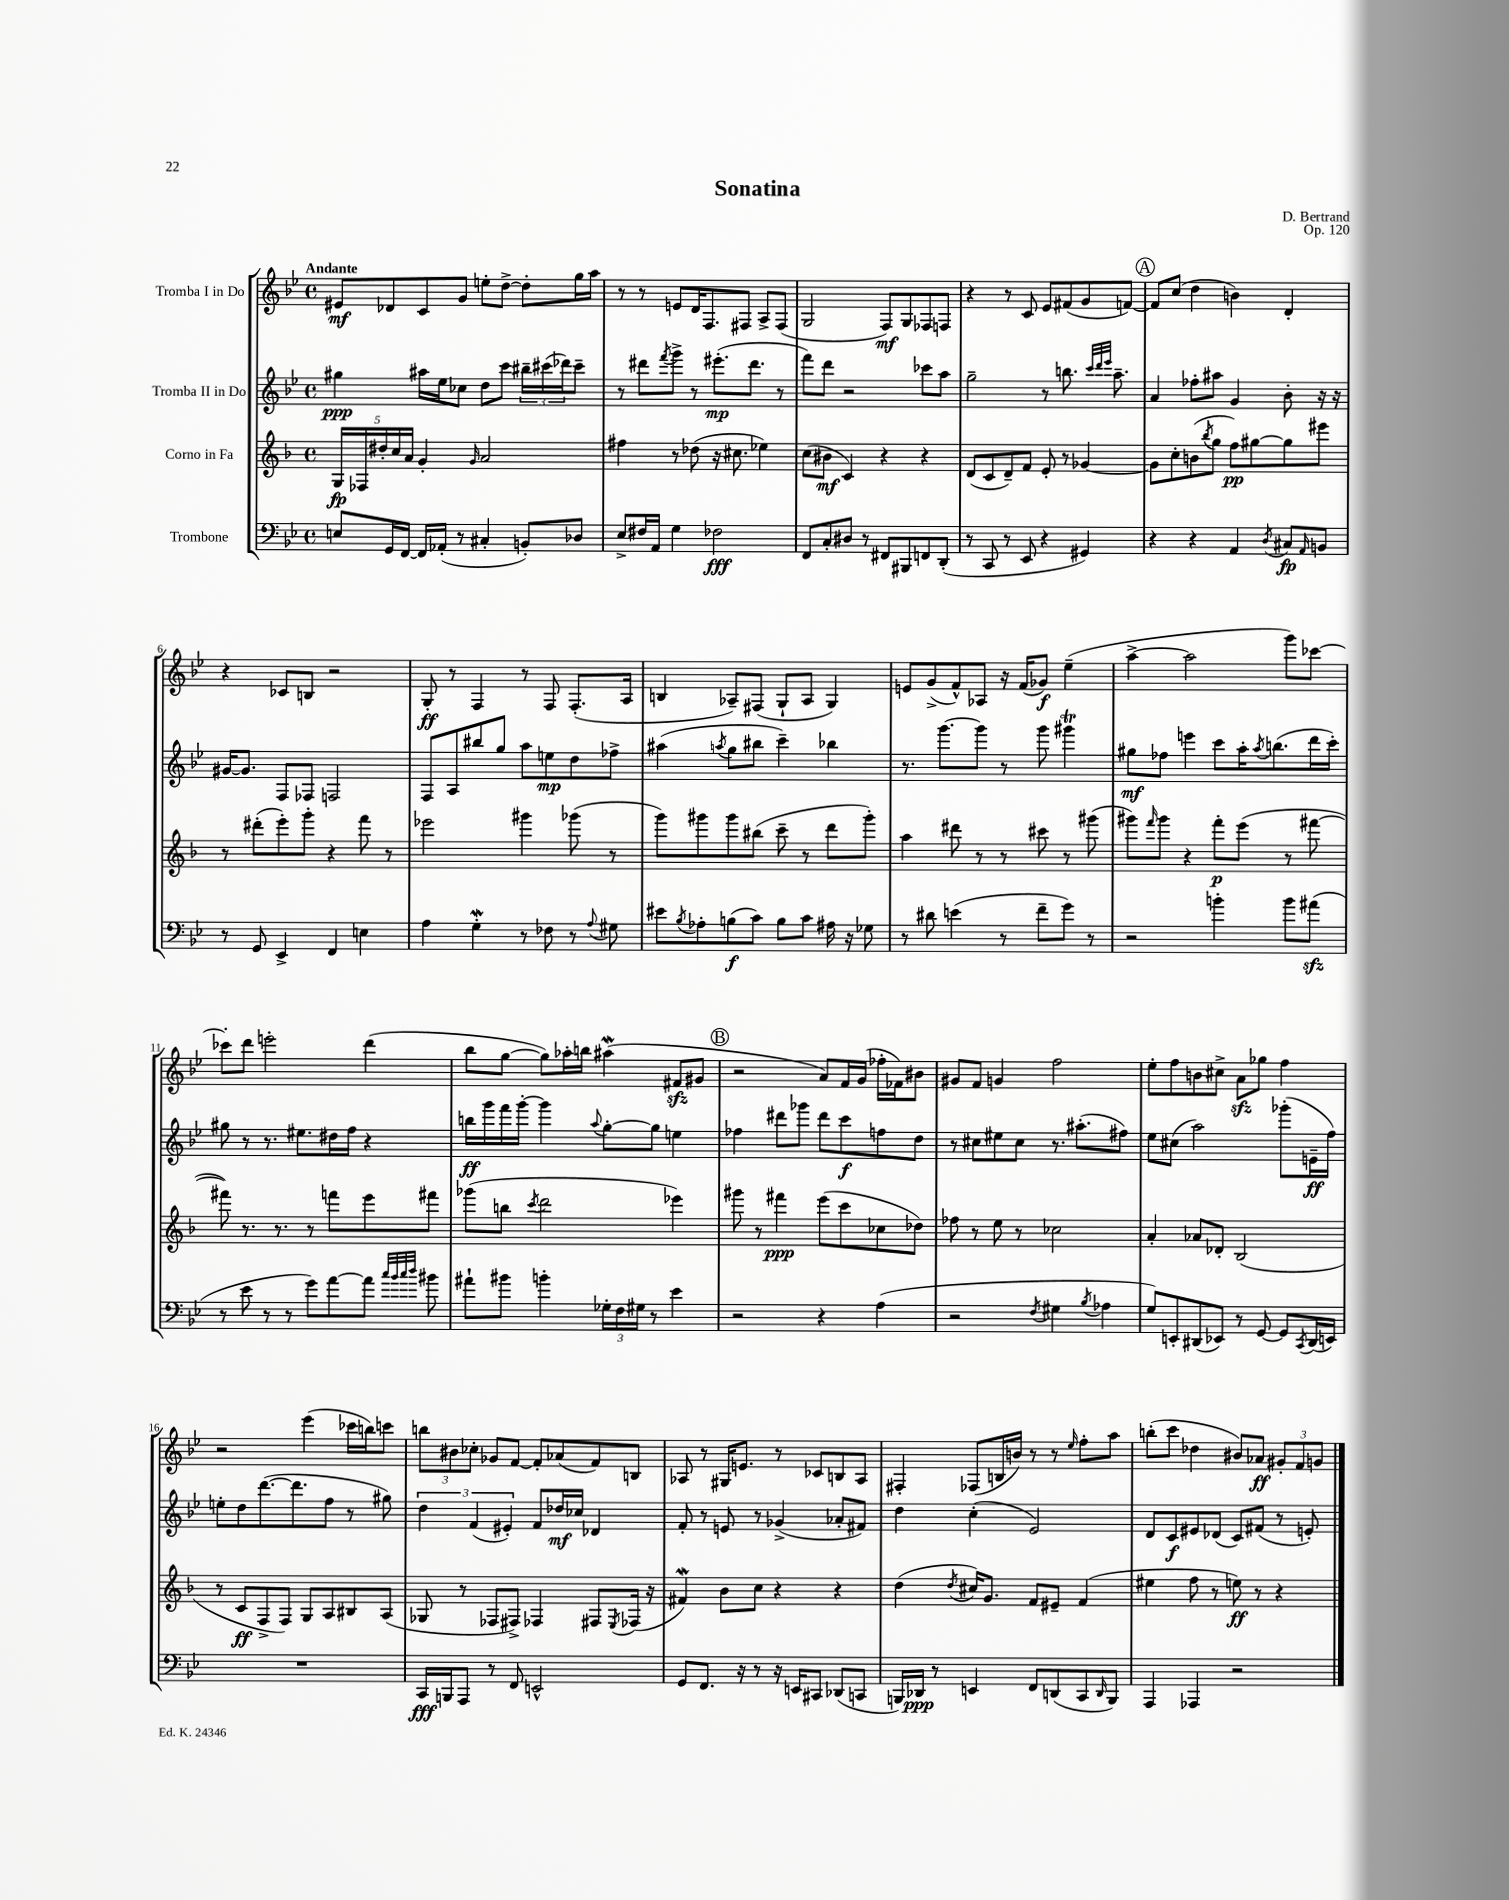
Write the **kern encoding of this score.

**kern	**dynam	**kern	**dynam	**kern	**dynam	**kern	**dynam
*part4	*part4	*part3	*part3	*part2	*part2	*part1	*part1
*staff4	*staff4	*staff3	*staff3	*staff2	*staff2	*staff1	*staff1
*I"Trombone	*	*I"Corno in Fa	*	*I"Tromba II in Do	*	*I"Tromba I in Do	*
*clefF4	*	*clefG2	*	*clefG2	*	*clefG2	*
*k[b-e-]	*	*k[b-]	*	*k[b-e-]	*	*k[b-e-]	*
*M4/4	*	*M4/4	*	*M4/4	*	*M4/4	*
*met(c)	*	*met(c)	*	*met(c)	*	*met(c)	*
=1	=1	=1	=1	=1	=1	=1	=1
!	!	!	!	!	!	!LO:TX:a:B:t=Andante	!
8En/L	.	20G/LL	fp	4gg#X\	ppp	8e#X/L	mf
.	.	20F-X/	.	.	.	.	.
.	.	20dd#X'/	.	.	.	.	.
16GG/L	.	.	.	.	.	8d-X/	.
.	.	20cc/	.	.	.	.	.
[16FF/JJ	.	.	.	.	.	.	.
.	.	20a/JJ	.	.	.	.	.
16FF/LL]	.	4g'/	.	16aa#X\LL	.	8c/	.
(16AA-X'/JJ	.	.	.	16ee-\J	.	.	.
8r	.	.	.	8cc-X\J	.	8g/J	.
.	.	16qqg/	.	.	.	.	.
4C#X'/	.	2a/	.	8dd\L	.	8een'\L	.
.	.	.	.	8ccc\J	.	[8dd^\J	.
8BBn'/L)	.	.	.	24bb#X~\LL	.	8dd'\L]	.
.	.	.	.	(24ccc#X\	.	.	.
.	.	.	.	24ddd-X\J)	.	.	.
8D-X/J	.	.	.	8ccc#~\J	.	16gg\L	.
.	.	.	.	.	.	16aa\JJ	.
=2	=2	=2	=2	=2	=2	=2	=2
8E-^/L	.	4ff#X\	.	8r	.	8r	.
16F#X/L	.	.	.	8ddd#X\L	.	8r	.
16AA/JJ	.	.	.	.	.	.	.
.	.	.	.	8qfff/	.	.	.
4G\	.	8r	.	8ggg^\J	.	8en/L	.
.	.	(8dd-X\	.	8r	.	16d/K	.
.	.	.	.	.	.	8.F/	.
2F-X\	fff	16r	.	(8.eee#X'\L	mp	.	.
.	.	8.cc#X\	.	.	.	.	.
.	.	.	.	.	.	8F#X/J	.
.	.	.	.	8.ddd#\J	.	.	.
.	.	4ee-X\)	.	.	.	8A^/L	.
.	.	.	.	8r	.	(8F#/J	.
=3	=3	=3	=3	=3	=3	=3	=3
8FF/L	.	(8cc\L	.	8fff\L)	.	2G/	.
8C'/	.	8b#X\J	mf	8ddd\J	.	.	.
8D#X/J	.	4c/)	.	2r	.	.	.
8r	.	.	.	.	.	.	.
8FF#X/L	.	4r	.	.	.	8F/L)	mf
8BBB#X/	.	.	.	.	.	8G/	.
8FFn/	.	4r	.	8ccc-X\L	.	8F-X/	.
(8DD'/J	.	.	.	8aa\J	.	8Fn/J	.
=4	=4	=4	=4	=4	=4	=4	=4
8r	.	(8d/L	.	2gg~\	.	4r	.
8CC/	.	8c/	.	.	.	.	.
8r	.	8d~/)	.	.	.	8r	.
8EE-/	.	8f/J	.	.	.	8c/	.
4r	.	8e'/	.	8r	.	8e-/L	.
.	.	8r	.	8.bbn\	.	(8f#X/	.
4GG#X/)	.	[4g-X/	.	.	.	8g/	.
.	.	.	.	32qqccc/LLL	.	.	.
.	.	.	.	32qqddd/	.	.	.
.	.	.	.	32qqeee-/JJJ	.	.	.
.	.	.	.	8.aa~\	.	.	.
.	.	.	.	.	.	[8fn/J)	.
!!LO:REH:place=s1:t=A
=5	=5	=5	=5	=5	=5	=5	=5
4r	.	8g-\L]	.	4a/	.	8f/L]	.
.	.	8cc'\	.	.	.	(8cc/J	.
4r	.	(8bn\	.	8ff-X'\L	.	4dd\	.
.	.	8qbb-/	.	.	.	.	.
.	.	8gg\J	.	8aa#X\J	.	.	.
4AA/	.	8ff\L)	pp	4g/	.	4bn\)	.
.	.	[8gg#X\	.	.	.	.	.
8qD/	.	.	.	.	.	.	.
8C#X/L	fp	8gg#\]	.	8b-'\	.	4d'/	.
16qqAA/	.	.	.	.	.	.	.
8BBn/J	.	8eee#X\J	.	16r	.	.	.
.	.	.	.	16r	.	.	.
!!LO:LB:g=z
=6	=6	=6	=6	=6	=6	=6	=6
8r	.	8r	.	[16g#X/KL	.	4r	.
.	.	.	.	8.g#/J]	.	.	.
8GG/	.	(8ddd#X'\L	.	.	.	.	.
4EE-^/	.	8eee'\)	.	8F/L	.	8c-X/L	.
.	.	8ggg'\J	.	8F-X/J	.	8Bn/J	.
4FF/	.	4r	.	2Fn/	.	2r	.
4En\	.	8fff\	.	.	.	.	.
.	.	8r	.	.	.	.	.
=7	=7	=7	=7	=7	=7	=7	=7
4A\	.	2eee-X\	.	8F/L	.	8G'/	ff
.	.	.	.	8A/	.	8r	.
4GW'\	.	.	.	8bb#X/	.	4F/	.
.	.	.	.	8gg/J	.	.	.
8r	.	4ggg#X\	.	8aa\L	.	8r	.
8F-X\	.	.	.	8een\	mp	8F/	.
8r	.	(8ggg-X\	.	8dd\	.	(8.F'/L	.
8qqA/	.	.	.	.	.	.	.
8G#X\	.	8r	.	8ff-X^\J	.	.	.
.	.	.	.	.	.	16A/Jk	.
=8	=8	=8	=8	=8	=8	=8	=8
8e#X\L	.	8ggg\L)	.	(4aa#X\	.	4Bn/	.
8qB-/	.	.	.	.	.	.	.
8A-X'\	.	8ggg#X\	.	.	.	.	.
.	.	.	.	8qaan/	.	.	.
(8Bn\	f	8ggg#\	.	8gg\L	.	8A-X~/L)	.
8c\J)	.	(8bb#X\J	.	8bb#X\J	.	(8F#X/J	.
8B\L	.	8ccc~\	.	4ccc~\)	.	8G`/L	.
8c\J	.	8r	.	.	.	8A-/J	.
16A#X\	.	8ddd\L	.	4bb-X\	.	4G/)	.
16r	.	.	.	.	.	.	.
8G-X\	.	8ggg#'\J)	.	.	.	.	.
=9	=9	=9	=9	=9	=9	=9	=9
8r	.	4aa\	.	8.r	.	8en/L	.
8d#X\	.	.	.	.	.	(8g^/	.
.	.	.	.	[8.ggg\L	.	.	.
(4en\	.	8ddd#X\	.	.	.	8f^^/)	.
.	.	8r	.	8ggg\J]	.	8A-X/J	.
8r	.	8r	.	8r	.	16r	.
.	.	.	.	.	.	(16f/KL	.
8f~\L	.	8ccc#X\	.	8ggg\	.	8g-X/J)	f
8g\J)	.	8r	.	4ggg#Xt\	.	(4ee-~\	.
8r	.	(8ggg#X\	.	.	.	.	.
=10	=10	=10	=10	=10	=10	=10	=10
2r	.	8ggg#X\L)	.	8gg#X\L	mf	[4aa^\	.
.	.	16qqfff/	.	.	.	.	.
.	.	8ggg#\J	.	8ff-X\J	.	.	.
.	.	4r	.	4eeen\	.	2aa\]	.
4bn'\	.	8fff'\L	p	8ccc\L	.	.	.
.	.	(8eee\J	.	16aa'\K	.	.	.
.	.	.	.	8qaa/	.	.	.
.	.	.	.	(8.bbn\	.	.	.
8b\L	.	8r	.	.	.	8ggg\L)	.
(8a#Xzz\J	.	[8fff#X\	.	16ddd\L	.	[8ccc-X\J	.
.	.	.	.	16ccc'\JJ)	.	.	.
!!LO:LB:g=z
=11	=11	=11	=11	=11	=11	=11	=11
8r	.	8fff#X\])	.	8gg#X\	.	8ccc-X'\L]	.
8e-\	.	8.r	.	8r	.	8ddd\J	.
8r	.	.	.	8.r	.	2eeen'\	.
.	.	8.r	.	.	.	.	.
8r	.	.	.	.	.	.	.
.	.	.	.	8.ee#X\L	.	.	.
8g\L)	.	8r	.	.	.	.	.
[8a\	.	8fffn\L	.	16dd#X\L	.	.	.
.	.	.	.	16ff\JJ	.	.	.
8a\J]	.	8eee\	.	4r	.	(4ddd\	.
32qqcc/LLL	.	.	.	.	.	.	.
32qqb-/	.	.	.	.	.	.	.
32qqcc/	.	.	.	.	.	.	.
32qqdd/JJJ	.	.	.	.	.	.	.
8b#X\	.	8fff#X\J	.	.	.	.	.
=12	=12	=12	=12	=12	=12	=12	=12
8a#X`\L	.	(8ggg-X\L	.	16bbn\LL	ff	8bb-\L	.
.	.	.	.	16ggg\	.	.	.
8b#X\J	.	8bbn\J	.	16fff\	.	[8gg\J	.
.	.	.	.	[16ggg'\JJ	.	.	.
.	.	8qccc/	.	.	.	.	.
4bn'\	.	2ddd\	.	4ggg\]	.	8gg\L])	.
.	.	.	.	.	.	16aa-X'\L	.
.	.	.	.	.	.	16bbn\JJ	.
.	.	.	.	8qqaa/	.	.	.
24G-X'\LL	.	.	.	[8gg'\L	.	(4aa#XW\	.
24F\	.	.	.	.	.	.	.
24G#X\JJ	.	.	.	.	.	.	.
8r	.	.	.	8gg\J]	.	.	.
4e-\	.	4eee-X\)	.	4een\	.	8f#Xzz/L	.
.	.	.	.	.	.	8g#X/J	.
!!LO:REH:place=s1:t=B
=13	=13	=13	=13	=13	=13	=13	=13
2r	.	8ggg#X\	.	4ff-X\	.	2r	.
.	.	8r	.	.	.	.	.
.	.	4fff#X\	ppp	8ddd#X\L	.	.	.
.	.	.	.	8ggg-X\J	.	.	.
4r	.	(8eee\L	.	8ddd#\L	.	8a/L)	.
.	.	8ccc\	.	8ccc\	f	16f/L	.
.	.	.	.	.	.	(16g/JJ	.
(4A\	.	8cc-X\	.	8ffn\	.	16ff-X'\LL	.
.	.	.	.	.	.	16f-X\J)	.
.	.	8dd-X\J)	.	8dd\J	.	8b#X\J	.
=14	=14	=14	=14	=14	=14	=14	=14
2r	.	8ff-X\	.	8r	.	8g#X/L	.
.	.	8r	.	8cc#X\L	.	8f/J	.
.	.	8ee\	.	8ee#X\	.	4gn/	.
.	.	8r	.	8cc#\J	.	.	.
8qF/	.	.	.	.	.	.	.
4G#X\	.	2cc-X\	.	8.r	.	2ff\	.
.	.	.	.	(8.aa#X'\L	.	.	.
8qB-/	.	.	.	.	.	.	.
4A-X\	.	.	.	.	.	.	.
.	.	.	.	8ff#X\J)	.	.	.
=15	=15	=15	=15	=15	=15	=15	=15
8G/L)	.	4a'/	.	8ee-\L	.	8ee-'\L	.
8EEn'/	.	.	.	(8cc#X\J	.	8ff\	.
(8DD#X/	.	8a-X/L	.	2aa\)	.	8bn\	.
8EE-X/J)	.	8d-X'/J	.	.	.	8cc#X^\J	.
8r	.	(2B-/	.	.	.	8azz\L	.
[8GG/	.	.	.	.	.	8gg-X\J	.
8GG/L]	.	.	.	(8ggg-X'\L	.	4ff\	.
8qCC/	.	.	.	.	.	.	.
(16DD#/L	.	.	.	16en~\L	ff	.	.
16EEn/JJ)	.	.	.	16ff\JJ)	.	.	.
!!LO:LB:g=z
=16	=16	=16	=16	=16	=16	=16	=16
1r	.	8r	.	8een'\L	.	2r	.
.	.	8c/L	ff	8dd\	.	.	.
.	.	8F^/	.	([8.ddd\	.	.	.
.	.	8F/J)	.	.	.	.	.
.	.	.	.	8.ddd\]	.	.	.
.	.	8G/L	.	.	.	(4eee-\	.
.	.	8A/	.	8ff\J	.	.	.
.	.	8B#X/	.	8r	.	16ccc-X\LL	.
.	.	.	.	.	.	16bbn\J)	.
.	.	(8A/J	.	8gg#X\)	.	8cccn\J	.
=17	=17	=17	=17	=17	=17	=17	=17
16CC/LL	fff	8G-X/	.	6dd\	.	12bbn\L	.
16BBBn/J	.	.	.	.	.	.	.
.	.	.	.	.	.	12b#X\	.
8AAA/J	.	8r	.	.	.	.	.
.	.	.	.	(6f/	.	12cc-X'\J	.
8r	.	8F-X/L	.	.	.	8g-X/L	.
.	.	.	.	6e#X'/)	.	.	.
8FF/	.	8F#X^/J)	.	.	.	[8f/J	.
2EEn^^/	.	4F-X/	.	8f/L	.	8f'/L]	.
.	.	.	.	16dd-X/L	mf	(8a-X/	.
.	.	.	.	16cc-X/JJ	.	.	.
.	.	8F#X/L	.	4d-X/	.	8f/)	.
.	.	8qE/	.	.	.	.	.
.	.	(16F-X/Jk	.	.	.	8Bn/J	.
.	.	16r	.	.	.	.	.
=18	=18	=18	=18	=18	=18	=18	=18
8GG/L	.	4f#XW/)	.	8f'/	.	8A-X/	.
8.FF/J	.	.	.	8r	.	8r	.
.	.	8b-\L	.	8en/	.	16G#X/KL	.
16r	.	.	.	.	.	8.en/J	.
8r	.	8cc\J	.	8r	.	.	.
16r	.	4r	.	(4g-X^/	.	8r	.
16EEn/KL	.	.	.	.	.	.	.
8CC#X/J	.	.	.	.	.	8c-X/L	.
(8DD-X/L	.	4r	.	8a-X'/L	.	8Bn/	.
8CCn/J	.	.	.	8f#X/J)	.	8A-/J	.
=19	=19	=19	=19	=19	=19	=19	=19
16BBBn/LL)	.	(4dd\	.	4dd\	.	4F#X'/	.
16DD-X/JJ	ppp	.	.	.	.	.	.
8r	.	.	.	.	.	.	.
.	.	8qdd/	.	.	.	.	.
4EEn/	.	16cc#X/KL)	.	(4cc'\	.	(8F-X/L	.
.	.	8.g/J	.	.	.	.	.
.	.	.	.	.	.	16Bn/L	.
.	.	.	.	.	.	16bn/JJ)	.
8FF/L	.	8f/L	.	2e-/)	.	8r	.
(8DDn/	.	8e#X~/J	.	.	.	8r	.
.	.	.	.	.	.	16qqee-/	.
8CC/	.	(4f/	.	.	.	8ff'\L	.
16qqDD/	.	.	.	.	.	.	.
8BBB/J)	.	.	.	.	.	8aa\J	.
=20	=20	=20	=20	=20	=20	=20	=20
4AAA/	.	4ee#X\	.	8d/L	.	(8bbn'\L	.
.	.	.	.	8c/	f	8ccc\J	.
4AAA-X/	.	8ff\	.	8e#X/	.	4dd-X\	.
.	.	8r	.	(8d-X/J	.	.	.
2r	.	8een\)	ff	8c/L)	.	8b#X/L)	.
.	.	8r	.	(8f#X/J	.	8a-X/J	ff
.	.	4r	.	8r	.	12g#X'/L	.
.	.	.	.	.	.	12f/	.
.	.	.	.	8en'/)	.	.	.
.	.	.	.	.	.	12gn/J	.
==	==	==	==	==	==	==	==
*-	*-	*-	*-	*-	*-	*-	*-
